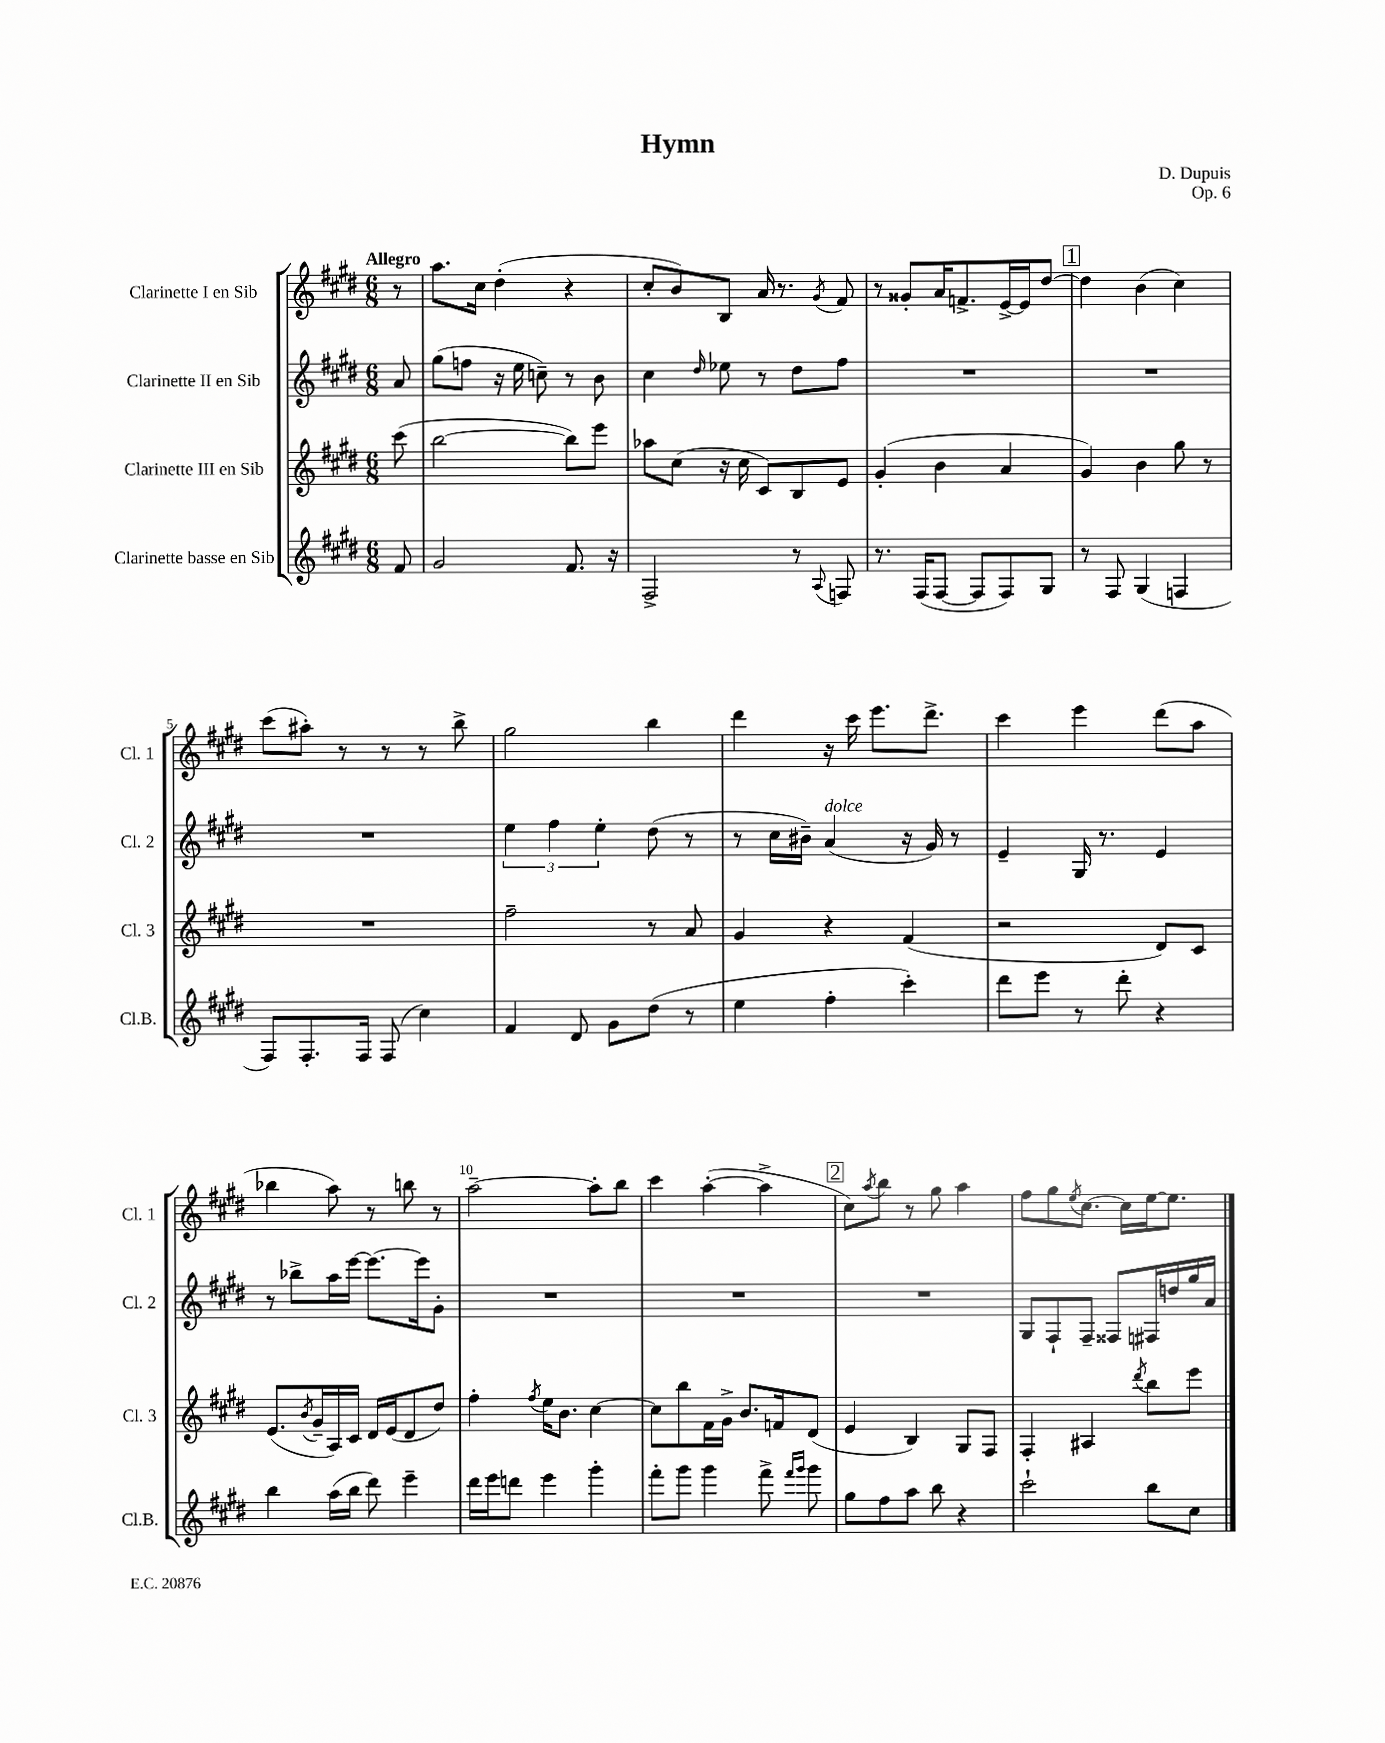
\header { title = "Hymn" composer = "D. Dupuis" opus = "Op. 6" }
<<
\new StaffGroup <<
\new Staff = "s0" \with { instrumentName = "Clarinette I en Sib" shortInstrumentName = "Cl. 1" } {
    \clef treble \key e \major \numericTimeSignature \time 6/8 \partial 8 \tempo "Allegro"
    r8 |
    a''8. cis''16 dis''4-.( r4 |
    cis''8-. b'8) b8 a'16 r8. \acciaccatura { gis'8 } fis'8 |
    r8 gisis'8-. a'16 f'8.-> e'16~-> e'16 dis''8~ |
    \mark \markup { \box "1" } dis''4 b'4( cis''4) |
    cis'''8( ais''8-.) r8 r8 r8 b''8-> |
    gis''2 b''4 |
    dis'''4 r16 cis'''16 e'''8. dis'''8.-> |
    cis'''4 e'''4 dis'''8( a''8 |
    bes''4 a''8) r8 b''8 r8 |
    a''2~-- a''8-. b''8 |
    cis'''4 a''4~-.( a''4-> |
    \mark \markup { \box "2" } cis''8) \acciaccatura { a''8 } b''8 r8 gis''8 a''4 |
    fis''8 gis''8 \acciaccatura { e''8 } cis''8.~ cis''16 e''16~ e''8. \bar "|." |
}
\new Staff = "s1" \with { instrumentName = "Clarinette II en Sib" shortInstrumentName = "Cl. 2" } {
    \clef treble \key e \major \numericTimeSignature \time 6/8 \partial 8
    a'8 |
    gis''8( f''8 r16 e''16 c''8--) r8 b'8 |
    cis''4 \grace { dis''16 } ees''8 r8 dis''8 fis''8 |
    R2. |
    \mark \markup { \box "1" } R2. |
    R2. |
    \tuplet 3/2 { e''4 fis''4 e''4-. } dis''8( r8 |
    r8 cis''16 bis'16--) a'4^\markup { \italic "dolce" }( r16 gis'16) r8 |
    e'4-- gis16 r8. e'4 |
    r8 bes''8-> a''16 e'''16~ e'''8.~ e'''16 gis'8-. |
    R2. |
    R2. |
    \mark \markup { \box "2" } R2. |
    gis8 fis8-! fis8-- fisis8 fis16 d''16 gis''16 a'16 \bar "|." |
}
\new Staff = "s2" \with { instrumentName = "Clarinette III en Sib" shortInstrumentName = "Cl. 3" } {
    \clef treble \key e \major \numericTimeSignature \time 6/8 \partial 8
    cis'''8( |
    b''2~ b''8) e'''8 |
    aes''8 cis''8( r16 cis''16 cis'8) b8 e'8 |
    gis'4-.( b'4 a'4 |
    \mark \markup { \box "1" } gis'4) b'4 gis''8 r8 |
    R2. |
    fis''2-- r8 a'8 |
    gis'4 r4 fis'4( |
    r2 dis'8) cis'8 |
    e'8.( \acciaccatura { b'8 } gis'16-- a16) cis'16 dis'16 e'16( dis'8 dis''8) |
    fis''4-. \acciaccatura { fis''8 } e''16 b'8. cis''4~ |
    cis''8 b''8 fis'16 gis'16-> b'8. f'16 dis'8( |
    \mark \markup { \box "2" } e'4 b4) gis8 fis8 |
    fis4-. ais4 \acciaccatura { dis'''8 } b''8 e'''8 \bar "|." |
}
\new Staff = "s3" \with { instrumentName = "Clarinette basse en Sib" shortInstrumentName = "Cl.B." } {
    \clef treble \key e \major \numericTimeSignature \time 6/8 \partial 8
    fis'8 |
    gis'2 fis'8. r16 |
    fis2-> r8 \appoggiatura { a8 } f8 |
    r8. fis16( fis8~ fis8 fis8) gis8 |
    \mark \markup { \box "1" } r8 fis8 gis4( f4 |
    fis8) fis8.-. fis16 fis8( cis''4) |
    fis'4 dis'8 gis'8 dis''8( r8 |
    e''4 fis''4-. cis'''4-.) |
    dis'''8 e'''8 r8 dis'''8-. r4 |
    b''4 a''16( b''16 dis'''8) e'''4-- |
    dis'''16 e'''16 d'''8 e'''4 gis'''4-. |
    fis'''8-. gis'''8 gis'''4 fis'''8-> \grace { fis'''16 gis'''16 } gis'''8 |
    \mark \markup { \box "2" } gis''8 fis''8 a''8 b''8 r4 |
    cis'''2-! b''8 cis''8 \bar "|." |
}
>>
>>
\layout { \context { \Score \override BarNumber.break-visibility = ##(#f #t #t) barNumberVisibility = #(every-nth-bar-number-visible 5) } }
